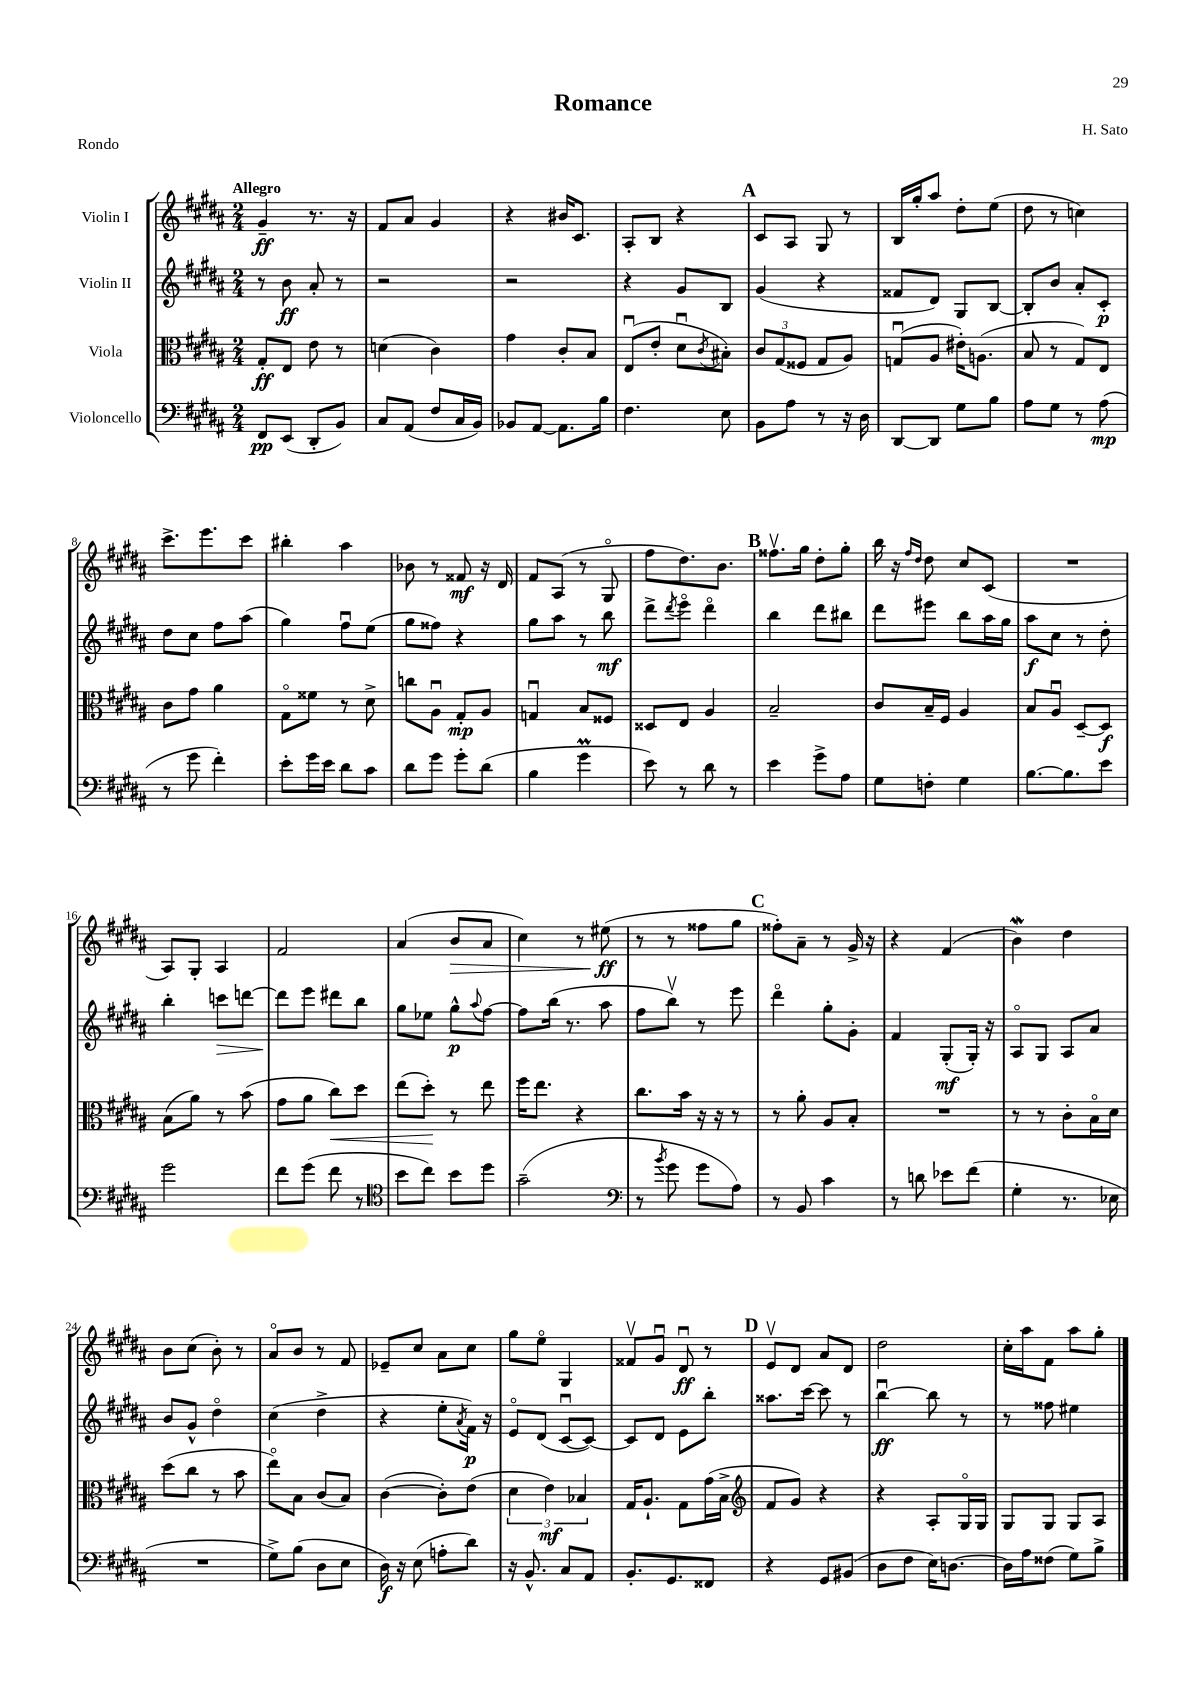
\header { title = "Romance" composer = "H. Sato" piece = "Rondo" }
<<
\new StaffGroup <<
\new Staff = "s0" \with { instrumentName = "Violin I" } {
    \clef treble \key b \major \numericTimeSignature \time 2/4 \tempo "Allegro"
    gis'4--\ff r8. r16 |
    fis'8 ais'8 gis'4 |
    r4 bis'16 cis'8. |
    ais8-. b8 r4 |
    \mark \markup { \bold "A" } cis'8 ais8 gis8 r8 |
    b16 gis''16-. ais''8 dis''8-. e''8( |
    dis''8 r8 c''4) |
    cis'''8.-> e'''8. cis'''8 |
    bis''4-. ais''4 |
    bes'8 r8 fisis'8\mf r16 dis'16 |
    fis'8 ais8( r8 gis8\flageolet |
    fis''8 dis''8.) b'8. |
    \mark \markup { \bold "B" } fisis''8.\upbow gis''16 dis''8-. gis''8-. |
    b''16 r16 \grace { fis''16 dis''16 } dis''8 cis''8 cis'8( |
    R2 |
    ais8) gis8-. ais4 |
    fis'2 |
    ais'4( b'8\> ais'8 |
    cis''4) r8 eis''8\ff\!( |
    r8 r8 fisis''8 gis''8 |
    \mark \markup { \bold "C" } fisis''8-.) ais'8-- r8 gis'16-> r16 |
    r4 fis'4( |
    b'4\mordent) dis''4 |
    b'8 cis''8( b'8-.) r8 |
    ais'8\flageolet b'8 r8 fis'8 |
    ees'8-- cis''8 ais'8 cis''8 |
    gis''8 e''8\flageolet gis4 |
    fisis'8\upbow gis'8\downbow dis'8\downbow\ff r8 |
    \mark \markup { \bold "D" } e'8\upbow dis'8 ais'8 dis'8 |
    dis''2 |
    cis''16-. ais''16 fis'8 ais''8 gis''8-. \bar "|." |
}
\new Staff = "s1" \with { instrumentName = "Violin II" } {
    \clef treble \key b \major \numericTimeSignature \time 2/4
    r8 b'8\ff ais'8-. r8 |
    r2 |
    r2 |
    r4 gis'8 b8 |
    \mark \markup { \bold "A" } gis'4( r4 |
    fisis'8 dis'8) gis8 b8~ |
    b8-. b'8 ais'8-. cis'8-.\p |
    dis''8 cis''8 fis''8 ais''8( |
    gis''4) fis''8\downbow e''8( |
    gis''8 fisis''8) r4 |
    gis''8 ais''8 r8 b''8\mf |
    dis'''8-> \acciaccatura { dis'''8 } e'''8\flageolet dis'''4\flageolet |
    \mark \markup { \bold "B" } b''4 dis'''8 bis''8 |
    dis'''8 eis'''8 b''8 ais''16 gis''16 |
    ais''8\f cis''8 r8 dis''8-. |
    b''4-. c'''8\> d'''8~ |
    d'''8\! e'''8 dis'''8 b''8 |
    gis''8 ees''8 gis''8-^\p \appoggiatura { ais''8 } fis''8~ |
    fis''8 b''16( r8. ais''8 |
    fis''8 b''8\upbow) r8 e'''8 |
    \mark \markup { \bold "C" } dis'''4\flageolet gis''8-. gis'8-. |
    fis'4 gis8-.\mf( gis16-.) r16 |
    ais8\flageolet gis8 ais8 ais'8 |
    b'8 gis'8-^ dis''4\flageolet |
    cis''4( dis''4-> |
    r4 e''8-. \acciaccatura { ais'8 } fis'16\p) r16 |
    e'8\flageolet dis'8( cis'8~\downbow cis'8~) |
    cis'8 dis'8 e'8 b''8-. |
    \mark \markup { \bold "D" } aisis''8. cis'''16~ cis'''8 r8 |
    b''4~\downbow\ff b''8 r8 |
    r8 fisis''8 eis''4 \bar "|." |
}
\new Staff = "s2" \with { instrumentName = "Viola" } {
    \clef alto \key b \major \numericTimeSignature \time 2/4
    gis8-.\ff e8 e'8 r8 |
    d'4( cis'4) |
    gis'4 cis'8-. b8 |
    e8\downbow( e'8-. dis'8\downbow \acciaccatura { cis'8 } bis8-.) |
    \mark \markup { \bold "A" } \tuplet 3/2 { cis'8 gis8( fisis8 } gis8 ais8) |
    g8\downbow( ais8 eis'16-.) a8.( |
    b8 r8 gis8) e8 |
    cis'8 gis'8 ais'4 |
    gis8\flageolet fisis'8 r8 dis'8-> |
    c''8 ais8\downbow gis8-.\mp ais8 |
    g4\downbow b8 fisis8 |
    disis8 e8 ais4 |
    \mark \markup { \bold "B" } b2-- |
    cis'8 b16-- fis16 ais4 |
    b8 ais8\downbow dis8~-- dis8\f |
    b8( ais'8) r8 b'8( |
    gis'8 ais'8 cis''8\<) dis''8 |
    e''8( dis''8-.\!) r8 e''8 |
    fis''16 e''8. r4 |
    cis''8. b'16 r16 r16 r8 |
    \mark \markup { \bold "C" } r8 ais'8-. ais8 b8-. |
    R2 |
    r8 r8 cis'8-. b16\flageolet dis'16 |
    dis''8( cis''8 r8 b'8 |
    e''8\flageolet) b8 cis'8( b8) |
    cis'4~( cis'8-.) e'8( |
    \tuplet 3/2 { dis'4 e'4\mf) bes4 } |
    gis16 ais8.-! gis8 gis'16( b16-> |
    \mark \markup { \bold "D" } \clef treble fis'8 gis'8) r4 |
    r4 ais8-. gis16\flageolet gis16 |
    gis8 gis8 gis8 ais8 \bar "|." |
}
\new Staff = "s3" \with { instrumentName = "Violoncello" } {
    \clef bass \key b \major \numericTimeSignature \time 2/4
    fis,8\pp e,8( dis,8-. b,8) |
    cis8 ais,8( fis8 cis16 b,16) |
    bes,8 ais,8~ ais,8. b16 |
    fis4. e8 |
    \mark \markup { \bold "A" } b,8 ais8 r8 r16 dis16 |
    dis,8~ dis,8 gis8 b8 |
    ais8 gis8 r8 ais8\mp( |
    r8 gis'8 fis'4-.) |
    e'8-. gis'16 e'16 dis'8 cis'8 |
    dis'8 gis'8 gis'8-. dis'8( |
    b4 gis'4\prall |
    e'8) r8 dis'8 r8 |
    \mark \markup { \bold "B" } e'4 gis'8-> ais8 |
    gis8 f8-. gis4 |
    b8.~ b8. e'8 |
    gis'2 |
    fis'8 gis'8( fis'8 r8 |
    \clef tenor b'8 cis''8) b'8 dis''8 |
    gis'2--( |
    \clef bass r8 \acciaccatura { b'8 } gis'8 gis'8 ais8) |
    \mark \markup { \bold "C" } r8 b,8 cis'4 |
    r8 d'8 ees'8 fis'8( |
    gis4-. r8. ees16 |
    R2 |
    gis8->) b8( dis8 e8 |
    dis16\f) r16 e8( a8-. dis'8) |
    r16 b,8.-^ cis8 ais,8 |
    b,8.-. gis,8. fisis,8 |
    \mark \markup { \bold "D" } r4 gis,8 bis,8( |
    dis8 fis8 e16) d8.~ |
    d16 ais16 fisis8( gis8) b8-> \bar "|." |
}
>>
>>
